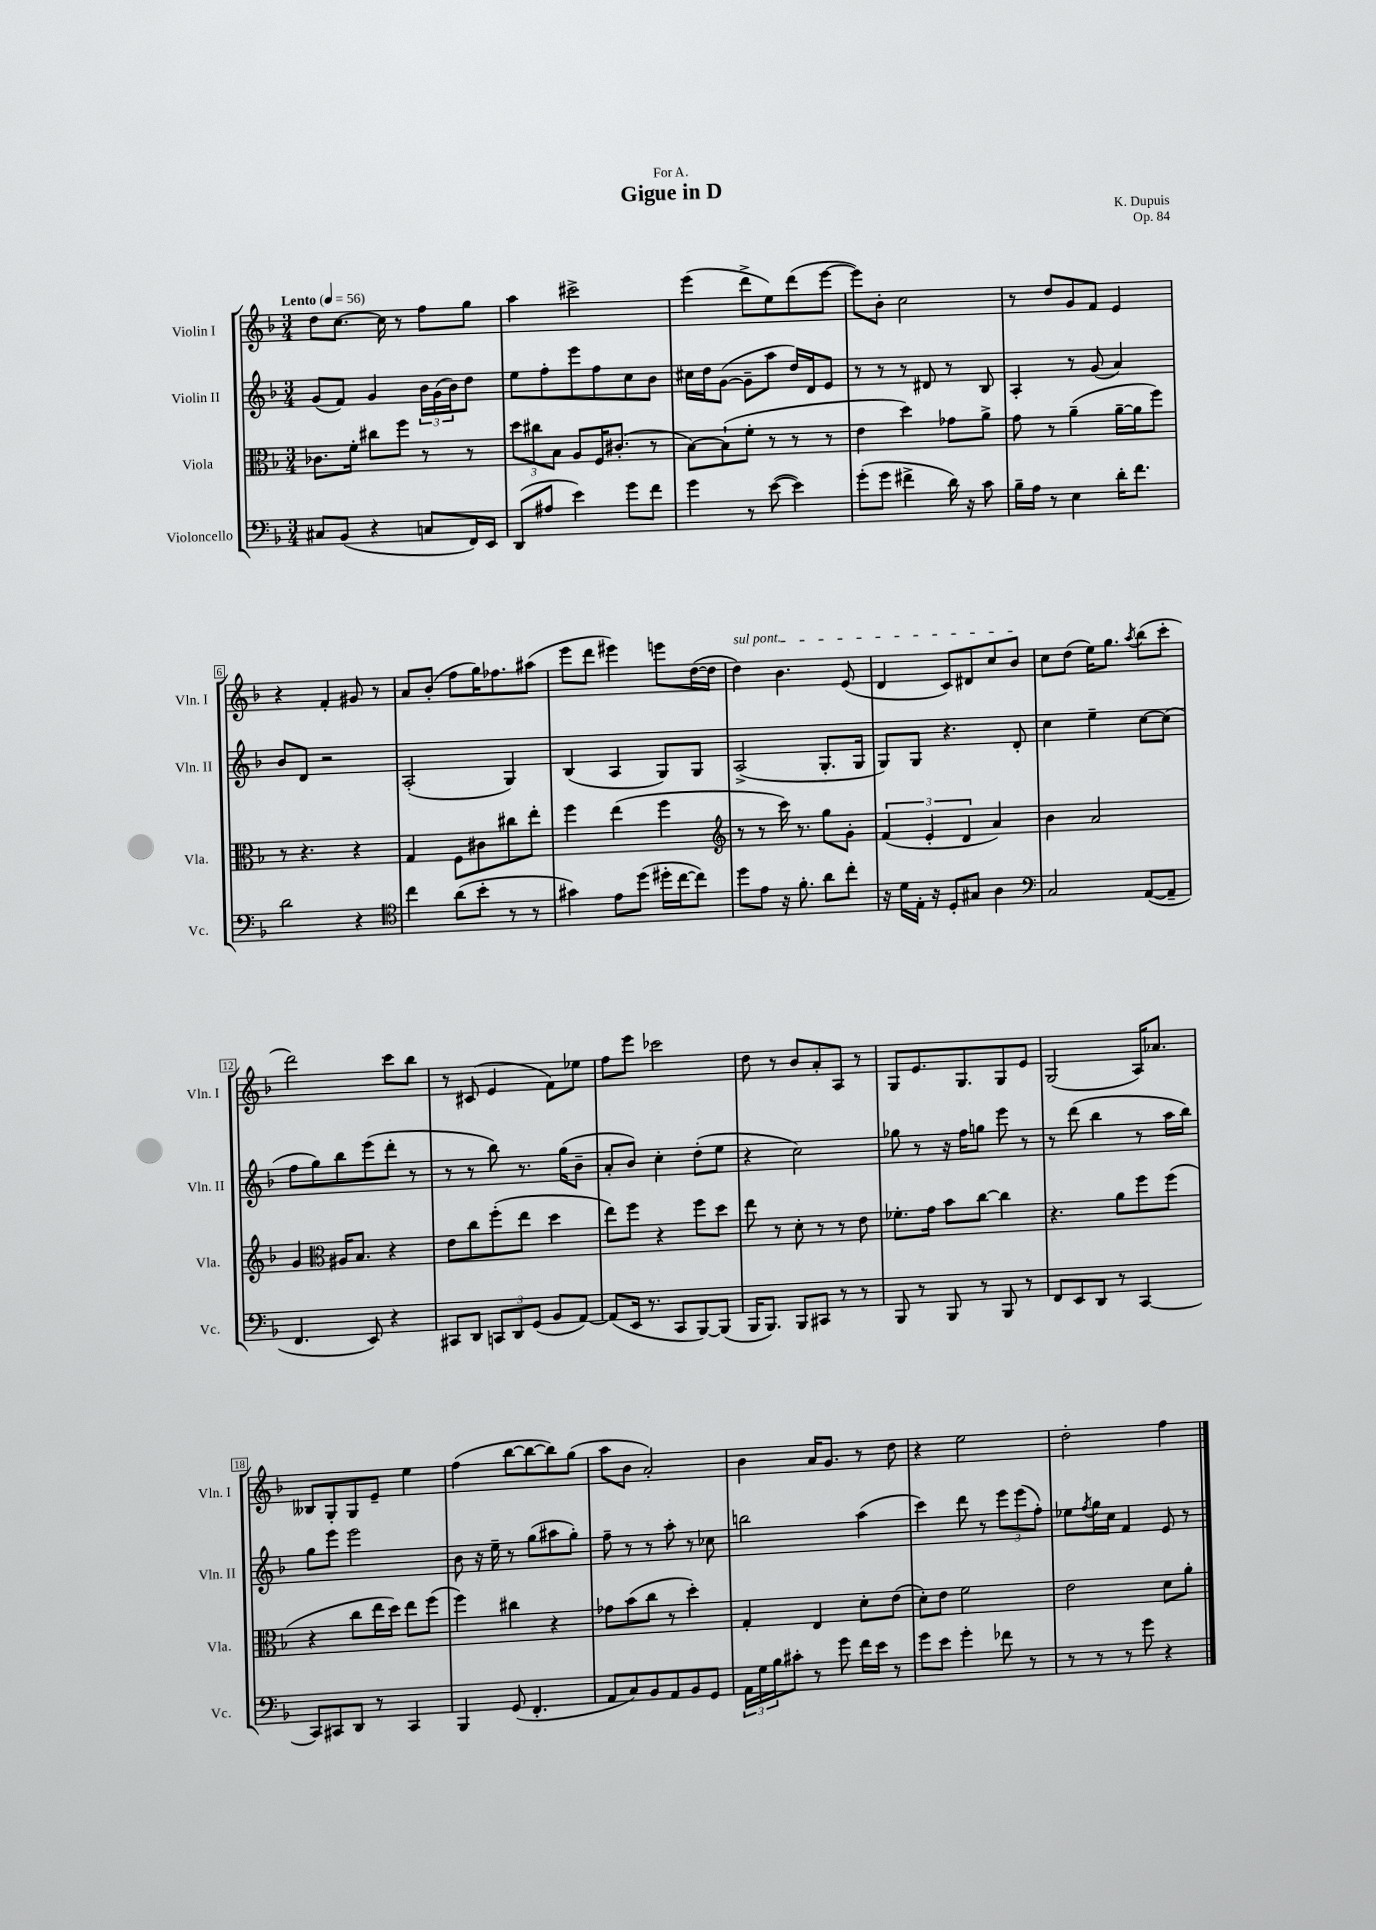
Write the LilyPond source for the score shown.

\header { title = "Gigue in D" composer = "K. Dupuis" dedication = "For A." opus = "Op. 84" }
<<
\new StaffGroup <<
\new Staff = "s0" \with { instrumentName = "Violin I" shortInstrumentName = "Vln. I" } {
    \clef treble \key f \major \numericTimeSignature \time 3/4 \tempo "Lento" 4 = 56
    d''8 c''8.~ c''16 r8 f''8 g''8 |
    a''4 cis'''2-> |
    e'''4( d'''8-> e''8) d'''8( e'''8~ |
    e'''8) bes'8-. c''2 |
    r8 d''8 g'8 f'8 e'4 |
    r4 f'4-. gis'8 r8 |
    a'8 bes'8-.( f''8 g''16) fes''8. ais''8( |
    e'''8 d'''8 eis'''4) e'''8 d''16~( d''16 |
    \once \override TextSpanner.bound-details.left.text = \markup { \italic "sul pont." } d''4\startTextSpan) bes'4. e'8( |
    d'4 c'8) dis'8 c''8 bes'8\stopTextSpan |
    c''8 d''8( e''16) g''8. \acciaccatura { a''8 } bes''8( c'''8-. |
    d'''2) c'''8 bes''8 |
    r8 cis'8( e'4 f'8) ees''8 |
    f''8 e'''8 ces'''2 |
    d''8 r8 bes'8 a'8-. a8 r8 |
    g8 e'8. g8. g8 e'8 |
    g2( a16) aes'8. |
    beses8 g8-. g8 e'8-- e''4 |
    f''4( bes''8~ bes''8~ bes''8) g''8( |
    a''8 bes'8 a'2-.) |
    bes'4 a'16 g'8. r8 d''8 |
    r4 e''2 |
    d''2-. f''4 \bar "|." |
}
\new Staff = "s1" \with { instrumentName = "Violin II" shortInstrumentName = "Vln. II" } {
    \clef treble \key f \major \numericTimeSignature \time 3/4
    g'8( f'8) g'4 \tuplet 3/2 { bes'16 g'16( bes'16) } d''8 |
    e''8 f''8-. e'''8 f''8 c''8 bes'8 |
    cis''16 d''16 g'8~( g'8-- a''8 d''16) d'16 e'8 |
    r8 r8 r8 dis'8 r8 bes8 |
    a4-. r8 g'8( a'4) |
    bes'8 d'8 r2 |
    a2-.( g4) |
    bes4( a4 g8) g8 |
    a2->( g8.-. g16 |
    g8) g8 r4. d'8-. |
    c''4 e''4-- c''8~ c''8( |
    f''8 g''8) bes''8 e'''8( d'''8-. r8 |
    r8 r8 bes''8) r8. g''16( bes'8-- |
    a'8-. bes'8) c''4-. d''8-.( e''8 |
    r4 c''2) |
    ges''8 r8 r16 f''16 g''8 e'''8 r8 |
    r8 d'''8( bes''4 r8 a''16 bes''16) |
    g''8 e'''8 e'''2 |
    bes'8 r16 e''16-- r8 g''8( ais''8 g''8-.) |
    f''8-- r8 r8 a''8-. r8 ces''8 |
    b''2 a''4( |
    c'''4) d'''8 r8 \tuplet 3/2 { e'''8 e'''8( f''8-.) } |
    ees''8 \acciaccatura { f''8 } g''16 c''16 f'4 e'8 r8 \bar "|." |
}
\new Staff = "s2" \with { instrumentName = "Viola" shortInstrumentName = "Vla." } {
    \clef alto \key f \major \numericTimeSignature \time 3/4
    ces'8. f'16-. cis''8 f''8 r8 r8 |
    \tuplet 3/2 { d''8 cis''8 bes8 } a8 f16 cis'8.-.( r8 |
    bes8~) bes8-!( f'8-. r8 r8 r8 |
    e'4 d''4) ges'8 a'8-> |
    g'8 r8 a'4--( a'16~-- a'16 f''8) |
    r8 r4. r4 |
    g4 f8 cis'8 cis''8 e''8-. |
    f''4 e''4( f''4 |
    \clef treble r8 r8 c'''16) r8. g''8 g'8-. |
    \tuplet 3/2 { f'4( e'4-. d'4 } a'4) |
    bes'4 a'2 |
    g'4 \clef alto ais16 bes8. r4 |
    e'8 c''8 f''8-.( e''8 d''4 |
    e''8) f''8 r4 f''8 d''8 |
    e''8 r8 d'8-. r8 r8 e'8 |
    fes'8.-. g'16 bes'8 c''8~ c''4 |
    r4. a'8 f''8 f''8( |
    r4 c''8 e''16 d''16) e''8 f''8( |
    f''4) cis''4 r4 |
    ges'8 bes'8( c''8 r8 d''4-.) |
    g4-. e4 d'8-. e'8( |
    d'8-.) e'8 f'2 |
    e'2 d'8 a'8-. \bar "|." |
}
\new Staff = "s3" \with { instrumentName = "Violoncello" shortInstrumentName = "Vc." } {
    \clef bass \key f \major \numericTimeSignature \time 3/4
    cis8 bes,8( r4 c8 f,16) e,16 |
    d,8( ais8 e'4) g'8 f'8 |
    g'4 r8 e'8~( e'4) |
    g'8-.( g'8 fis'4-> d'16) r16 c'8 |
    bes16-- a16 r8 e4 d'16-. f'8. |
    d'2 r4 |
    \clef tenor c''4 a'8( bes'8-. r8 r8 |
    gis'4) e'8 d''8( dis''16-. c''16~ c''8) |
    d''8 e'8 r16 f'8.-. a'8 c''8-. |
    r16 d'16 e16-. r16 d8-. gis8 a4 |
    \clef bass c2 a,8~( a,8-- |
    f,4. e,8) r4 |
    cis,8 d,8 \tuplet 3/2 { c,8 d,8 g,8( } bes,8 a,8~) |
    a,8( e,16 r8. c,8 bes,,8~) bes,,8( |
    bes,,16 bes,,8.) bes,,8 cis,8 r8 r8 |
    bes,,8 r8 bes,,8 r8 bes,,8 r8 |
    f,8 e,8 d,8 r8 c,4~ |
    c,8 cis,8 d,8 r8 cis,4 |
    bes,,4 g,8( f,4.-. |
    a,8 c8) bes,8 a,8 bes,8 g,8 |
    \tuplet 3/2 { a,16 g16 bes16 } cis'8-. r8 g'8 f'16 e'16 r8 |
    g'8 e'8 g'4-. fes'8 r8 |
    r8 r8 r8 g'8 r4 \bar "|." |
}
>>
>>
\layout { \context { \Score \override BarNumber.stencil = #(make-stencil-boxer 0.1 0.3 ly:text-interface::print) } }
